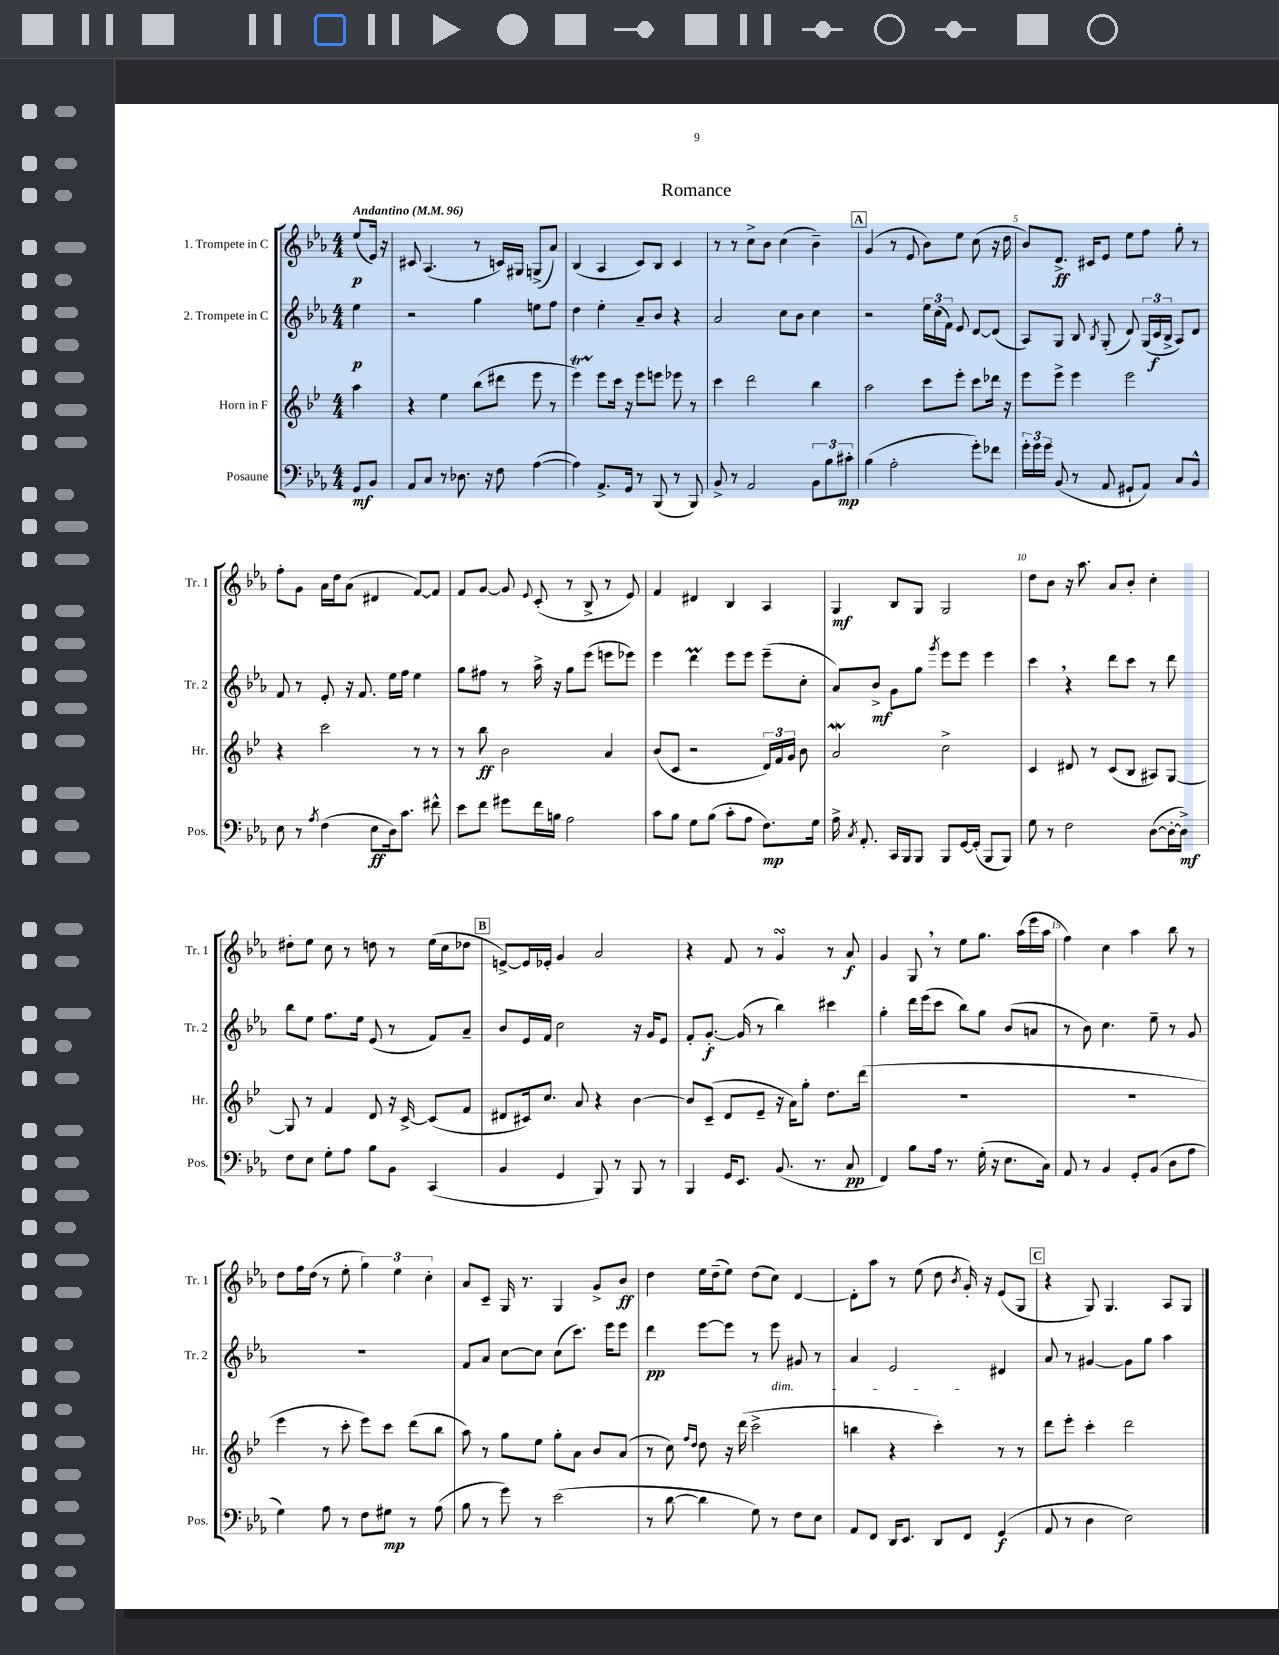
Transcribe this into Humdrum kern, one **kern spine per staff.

**kern	**dynam	**kern	**dynam	**kern	**dynam	**kern	**dynam
*part4	*part4	*part3	*part3	*part2	*part2	*part1	*part1
*staff4	*staff4	*staff3	*staff3	*staff2	*staff2	*staff1	*staff1
*I"Posaune	*	*I"Horn in F	*	*I"2. Trompete in C	*	*I"1. Trompete in C	*
*I'Pos.	*	*I'Hr.	*	*I'Tr. 2	*	*I'Tr. 1	*
*clefF4	*	*clefG2	*	*clefG2	*	*clefG2	*
*k[b-e-a-]	*	*k[b-e-]	*	*k[b-e-a-]	*	*k[b-e-a-]	*
*M4/4	*	*M4/4	*	*M4/4	*	*M4/4	*
*MM96	*	*MM96	*	*MM96	*	*MM96	*
=	=	=	=	=	=	=	=
!	!	!	!	!	!	!LO:TX:a:B:t=Andantino	!
8GG/L	mf	4aa\	.	4ee-\	p	(8ee-/L	p
8BB-/J	.	.	.	.	.	16e-/Jk)	.
.	.	.	.	.	.	16r	.
=1	=1	=1	=1	=1	=1	=1	=1
8AA-/L	.	4r	.	2r	.	8c#X/	.
8C/J	.	.	.	.	.	(4.A-/	.
8r	.	4ee-\	.	.	.	.	.
8.D-X\	.	.	.	.	.	.	.
.	.	(8bb-\L	.	4gg\	.	8r	.
16r	.	.	.	.	.	.	.
8F\	.	8ddd#X\J	.	.	.	16cn/LL)	.
.	.	.	.	.	.	16G#X/JJ	.
([4A-\	.	8eee-\	.	8een\L	.	(8Gn^/L	.
.	.	8r	.	8ff\J	.	8a-/J)	.
=2	=2	=2	=2	=2	=2	=2	=2
4A-\])	.	4eee-T\)	.	4dd\	.	(4B-/	.
8.AA-^/L	.	8eee-\L	.	4ee-'\	.	4A-/	.
.	.	16ccc\Jk	.	.	.	.	.
16GG/Jk	.	16r	.	.	.	.	.
8r	.	8eee-\L	.	8a-~/L	.	8c/L)	.
(8BBB-/	.	8eeen\J	.	8b-/J	.	8B-/J	.
8r	.	8eee-X\	.	4r	.	4c/	.
8BBB-/)	.	8r	.	.	.	.	.
=3	=3	=3	=3	=3	=3	=3	=3
8BB-^/	.	4ccc\	.	2a-/	.	8r	.
8r	.	.	.	.	.	8r	.
2AA-/	.	2ddd\	.	.	.	8cc^\L	.
.	.	.	.	.	.	8b-\J	.
.	.	.	.	8cc\L	.	(4cc\	.
.	.	.	.	8b-\J	.	.	.
12BB-\L	.	4bb-\	.	4cc\	.	4b-~\)	.
12B-\	.	.	.	.	.	.	.
12c#X'\J	mp	.	.	.	.	.	.
!!LO:REH:place=s1:t=A
=4	=4	=4	=4	=4	=4	=4	=4
(4B-\	.	2aa\	.	2r	.	(4g/	.
2A-'\	.	.	.	.	.	8r	.
.	.	.	.	.	.	8e-/	.
.	.	8ccc\L	.	24ee-\LL	.	8b-\L)	.
.	.	.	.	(24cc\	.	.	.
.	.	.	.	24f\JJ)	.	.	.
.	.	8eee-'\J	.	8e-/	.	8ee-\J	.
8g'\L)	.	8ccc\L	.	[8d/L	.	(8cc\	.
8f-X\J	.	16ddd-X\Jk	.	(8d/J]	.	16r	.
.	.	16r	.	.	.	16dd\	.
=5	=5	=5	=5	=5	=5	=5	=5
24g'\LL	.	8eee-\L	.	8A-/L)	.	8b-/L)	.
24g\	.	.	.	.	.	.	.
24g\JJ	.	.	.	.	.	.	.
(8BB-/	.	8eee-^\J	.	8G/J	.	8.d^/J	ff
8r	.	4eee-\	.	8B-/	.	.	.
.	.	.	.	.	.	16c#X/KL	.
.	.	.	.	8qB-/	.	.	.
8AA-/	.	.	.	(8G'/	.	8e-/J	.
8GG#X`/L	.	2eee-\	.	8d/)	.	8ee-\L	.
8AA-/J)	.	.	.	(24G/LL	.	8ff\J	.
.	.	.	.	24c/	f	.	.
.	.	.	.	24B-^/JJ	.	.	.
8C/L	.	.	.	8A-/L)	.	8gg'\	.
8BB-^^/J	.	.	.	8d/J	.	8r	.
!!LO:LB:g=z
=6	=6	=6	=6	=6	=6	=6	=6
8E-\	.	4r	.	8f/	.	8ff'\L	.
8r	.	.	.	8r	.	8g\J	.
8qA-/	.	.	.	.	.	.	.
(4F\	.	2ccc\	.	8e-'/	.	16a-\LL	.
.	.	.	.	.	.	16dd\J	.
.	.	.	.	16r	.	(8a-\J	.
.	.	.	.	8.f/	.	.	.
8E-\L	ff	.	.	.	.	4d#X/	.
16D\k)	.	.	.	16ee-\LL	.	.	.
8.c\J	.	.	.	16ff\JJ	.	.	.
.	.	8r	.	4ee-\	.	[8f/L)	.
8f#X^^\	.	8r	.	.	.	8f/J]	.
=7	=7	=7	=7	=7	=7	=7	=7
8e-\L	.	8r	.	8gg\L	.	8f/L	.
8f\J	.	8bb-\	ff	8ff#X\J	.	[8g/J	.
8g#X\L	.	2b-\	.	8r	.	8g/]	.
.	.	.	.	.	.	8qqe-/	.
16f\L	.	.	.	16aa-^\	.	(8c'/	.
16Bn\JJ	.	.	.	16r	.	.	.
2A-\	.	.	.	8gg\L	.	8r	.
.	.	.	.	(8eee-\J	.	8B-^/	.
.	.	4a/	.	8eeen\L	.	8r	.
.	.	.	.	8eee-X\J)	.	8e-/)	.
=8	=8	=8	=8	=8	=8	=8	=8
8c\L	.	(8b-/L	.	4eee-\	.	4f/	.
8B-\J	.	8c/J	.	.	.	.	.
8G\L	.	2r	.	4dddm\	.	4d#X/	.
(8B-\J	.	.	.	.	.	.	.
8c'\L	.	.	.	8eee-\L	.	4B-/	.
8A-\J	.	.	.	8eee-\J	.	.	.
8.F\L)	mp	24d/LL)	.	(8eee-~\L	.	4A-/	.
.	.	24f/	.	.	.	.	.
.	.	24g/JJ	.	.	.	.	.
.	.	8b-\	.	8cc'\J	.	.	.
16G\Jk	.	.	.	.	.	.	.
=9	=9	=9	=9	=9	=9	=9	=9
16A-^\	.	2aW/	.	8a-/L)	.	4G/	mf
8qC/	.	.	.	.	.	.	.
8.AA-'/	.	.	.	.	.	.	.
.	.	.	.	8b-^/J	mf	.	.
16CC/LL	.	.	.	8g\L	.	8B-/L	.
16BBB-/J	.	.	.	.	.	.	.
8BBB-/J	.	.	.	8gg\J	.	8G/J	.
.	.	.	.	8qggg/	.	.	.
8BBB-/L	.	2cc^\	.	8eee-\L	.	2G/	.
[16GG/L	.	.	.	8eee-\J	.	.	.
(16GG'/JJ]	.	.	.	.	.	.	.
8BBB-/L	.	.	.	4eee-\	.	.	.
8BBB-/J)	.	.	.	.	.	.	.
=10	=10	=10	=10	=10	=10	=10	=10
8G\	.	4c/	.	4ccc,\	.	8dd\L	.
8r	.	.	.	.	.	8b-\J	.
2F\	.	8d#X/	.	4r	.	16r	.
.	.	.	.	.	.	8.aa-\	.
.	.	8r	.	.	.	.	.
.	.	(8c/L	.	8ddd\L	.	8a-/L	.
.	.	8B-/J	.	8ccc\J	.	8b-'/J	.
([8D\L	.	8A#X/L)	.	8r	.	4cc'\	.
16D'\L_	.	[8G/J	.	8ddd\	.	.	.
16D^\JJ])	mf	.	.	.	.	.	.
!!LO:LB:g=z
=11	=11	=11	=11	=11	=11	=11	=11
8F\L	.	8G/]	.	8bb-\L	.	8dd#X'\L	.
8E-\J	.	8r	.	8ee-\J	.	8ee-\J	.
8G'\L	.	4f/	.	8.ff\L	.	8cc\	.
8A-\J	.	.	.	.	.	8r	.
.	.	.	.	16ee-\Jk	.	.	.
8B-\L	.	8d/	.	(8e-/	.	8ddn\	.
8BB-\J	.	16r	.	8r	.	8r	.
.	.	[16c^/	.	.	.	.	.
(4CC/	.	(8c/L]	.	8f/L)	.	(16ee-\LL	.
.	.	.	.	.	.	16cc\J	.
.	.	8f/J	.	8a-~/J	.	8dd-X\J	.
!!LO:REH:place=s1:t=B
=12	=12	=12	=12	=12	=12	=12	=12
4BB-/	.	8d#X/L	.	8b-/L	.	[8en^/L)	.
.	.	16c#X/k)	.	16e-/L	.	16e/L]	.
.	.	8.cc/J	.	16f/JJ	.	16e-X'/JJ	.
4GG/	.	.	.	2cc\	.	4g/	.
.	.	8a/	.	.	.	.	.
8BBB-/)	.	4r	.	.	.	2a-/	.
8r	.	.	.	.	.	.	.
8BBB-/	.	[4b-\	.	16r	.	.	.
.	.	.	.	16g/KL	.	.	.
8r	.	.	.	8e-/J	.	.	.
=13	=13	=13	=13	=13	=13	=13	=13
4BBB-/	.	8b-/L]	.	8f'/L	.	4r	.
.	.	(8c~/J	.	[8.g'/J	f	.	.
16GG/KL	.	8d/L	.	.	.	8f/	.
8.EE-/J	.	.	.	(16g/]	.	.	.
.	.	8e-~/J	.	8r	.	8r	.
(8.BB-/	.	16r	.	4bb-\)	.	4gsSsS/	.
.	.	16a\KL)	.	.	.	.	.
.	.	8gg'\J	.	.	.	.	.
8.r	.	.	.	.	.	.	.
.	.	8.dd\L	.	4ccc#X\	.	8r	.
8C/	pp	.	.	.	.	8a-/	f
.	.	(16ddd\Jk	.	.	.	.	.
=14	=14	=14	=14	=14	=14	=14	=14
4FF/)	.	1r	.	4gg'\	.	4g/	.
8B-\L	.	.	.	16ddd\LL	.	8G,/	.
.	.	.	.	(16eee-\J	.	.	.
16A-\Jk	.	.	.	8ccc\J	.	8r	.
8.r	.	.	.	.	.	.	.
.	.	.	.	8bb-\L)	.	8ee-\L	.
(16G'\	.	.	.	8gg\J	.	8.gg\J	.
16r	.	.	.	.	.	.	.
8.E-\L	.	.	.	(8b-/L	.	.	.
.	.	.	.	.	.	(16aa-\LL	.
.	.	.	.	8an/J	.	16eee-\	.
16C\Jk)	.	.	.	.	.	16aa-\JJ	.
=15	=15	=15	=15	=15	=15	=15	=15
8AA-/	.	1r	.	8r	.	4ff\)	.
8r	.	.	.	8b-\)	.	.	.
4BB-/	.	.	.	4.cc\	.	4cc\	.
8GG'/L	.	.	.	.	.	4aa-\	.
(8BB-/J	.	.	.	8ee-~\	.	.	.
8D\L	.	.	.	8r	.	8bb-\	.
8A-\J	.	.	.	8g/	.	8r	.
!!LO:LB:g=z
=16	=16	=16	=16	=16	=16	=16	=16
4G\)	.	4eee-\	.	1r	.	8dd\L	.
.	.	.	.	.	.	16ff\L	.
.	.	.	.	.	.	(16dd\JJ	.
8A-\	.	8r	.	.	.	8r	.
8r	.	8ccc'\	.	.	.	8ee-'\	.
8F\L	.	8eee-\L)	.	.	.	6gg\)	.
8G#X\J	mp	8ccc\J	.	.	.	.	.
.	.	.	.	.	.	6ee-\	.
8r	.	(8ddd\L	.	.	.	.	.
.	.	.	.	.	.	6cc'\	.
(8A-\	.	8bb-\J	.	.	.	.	.
=17	=17	=17	=17	=17	=17	=17	=17
8B-\	.	8aa\)	.	8f/L	.	8a-/L	.
8r	.	8r	.	8a-/J	.	8c~/J	.
8g\)	.	8gg\L	.	[8cc\L	.	16G/	.
.	.	.	.	.	.	8.r	.
8r	.	8ee-\J	.	8cc\J]	.	.	.
(2e-\	.	8gg'\L	.	(8cc\L	.	4G/	.
.	.	8a\J	.	8.ccc\J)	.	.	.
.	.	8b-/L	.	.	.	8g^/L	.
.	.	.	.	16eee-\KL	.	.	.
.	.	(8a/J	.	8eee-\J	.	8b-/J	ff
=18	=18	=18	=18	=18	=18	=18	=18
8r	.	8r	.	4ddd\	pp	4dd\	.
[8d\	.	8cc\)	.	.	.	.	.
.	.	16qqff/LL	.	.	.	.	.
.	.	16qqdd/JJ	.	.	.	.	.
4d\]	.	8dd\	.	[8eee-\L	.	16ee-\LL	.
.	.	.	.	.	.	(16dd~\J	.
.	.	16r	.	8eee-\J]	.	8ee-\J)	.
.	.	(16ddd\	.	.	.	.	.
8G\)	.	2ccc^\	.	8r	.	(8dd\L	.
!	!	!	!	!LO:TX:b:i:t=dim.	!	!	!
8r	.	.	.	8eee-\	.	8cc\J)	.
8F\L	.	.	.	8g#X/	.	[4d/	.
8E-\J	.	.	.	8r	.	.	.
=19	=19	=19	=19	=19	=19	=19	=19
8AA-/L	.	4bbn\	.	4a-/	.	8d'\L]	.
8FF/J	.	.	.	.	.	8aa-\J	.
16DD/KL	.	4r	.	2e-/	.	8r	.
8.EE-/J	.	.	.	.	.	.	.
.	.	.	.	.	.	(8ee-\	.
8DD/L	.	4ccc'\)	.	.	.	8dd\	.
.	.	.	.	.	.	8qb-/	.
8FF/J	.	.	.	.	.	16g'/)	.
.	.	.	.	.	.	16r	.
(4GG/	f	8r	.	4d#X/	.	(8e-/L	.
.	.	8r	.	.	.	8G/J	.
!!LO:REH:place=s1:t=C
=20	=20	=20	=20	=20	=20	=20	=20
8AA-/	.	8ddd\L	.	8a-/	.	4r	.
8r	.	8eee-'\J	.	8r	.	.	.
4D\	.	4ccc'\	.	[4g#X/	.	8G/)	.
.	.	.	.	.	.	4.G/	.
2E-\)	.	2ddd\	.	8g#\L]	.	.	.
.	.	.	.	8gg\J	.	.	.
.	.	.	.	4aa-\	.	8A-/L	.
.	.	.	.	.	.	8G/J	.
==	==	==	==	==	==	==	==
*-	*-	*-	*-	*-	*-	*-	*-
